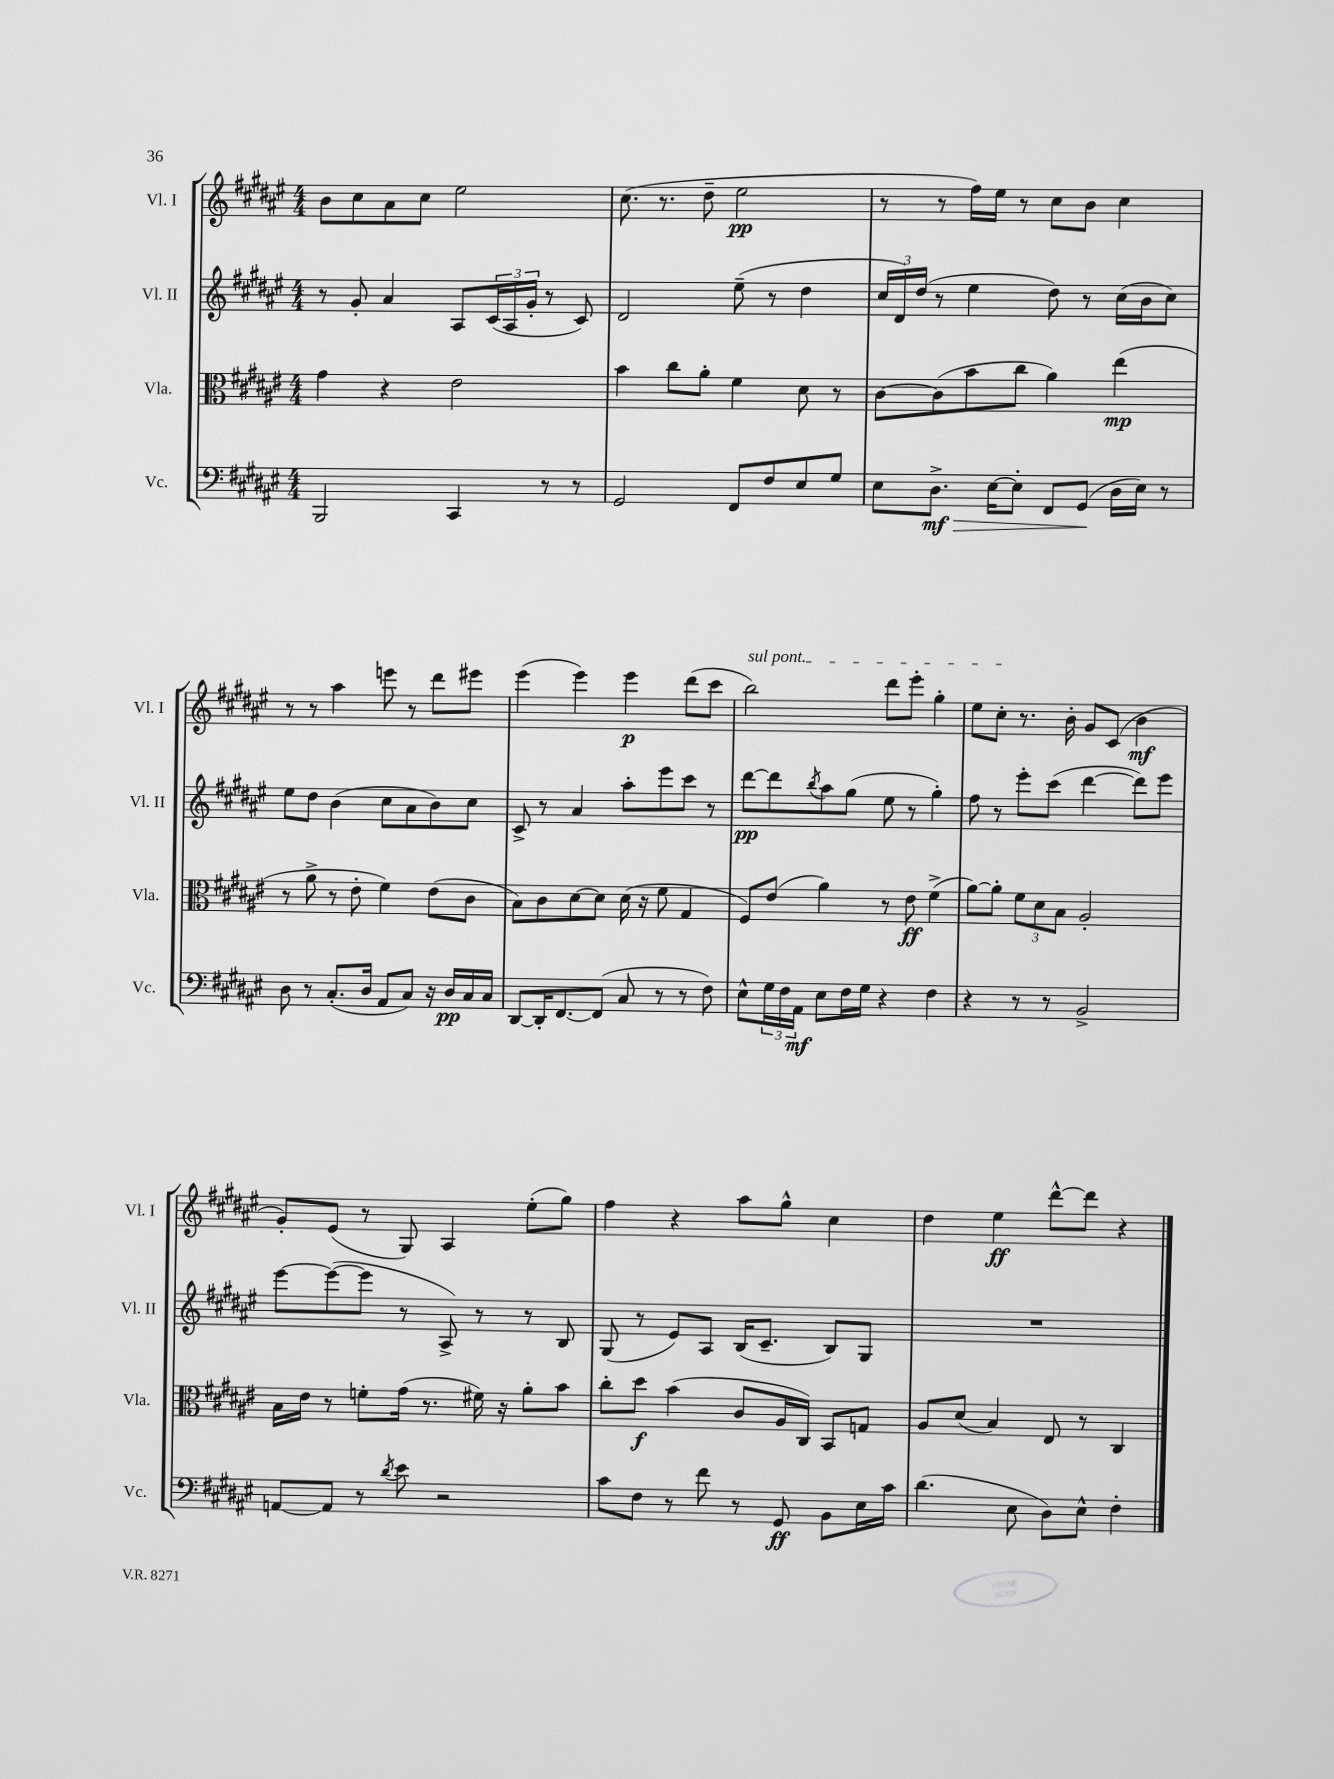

**kern	**dynam	**kern	**dynam	**kern	**dynam	**kern	**dynam
*part4	*part4	*part3	*part3	*part2	*part2	*part1	*part1
*staff4	*staff4	*staff3	*staff3	*staff2	*staff2	*staff1	*staff1
*I"Vc.	*	*I"Vla.	*	*I"Vl. II	*	*I"Vl. I	*
*I'Vc.	*	*I'Vla.	*	*I'Vl. II	*	*I'Vl. I	*
*clefF4	*	*clefC3	*	*clefG2	*	*clefG2	*
*k[f#c#g#d#a#e#]	*	*k[f#c#g#d#a#e#]	*	*k[f#c#g#d#a#e#]	*	*k[f#c#g#d#a#e#]	*
*M4/4	*	*M4/4	*	*M4/4	*	*M4/4	*
=23	=23	=23	=23	=23	=23	=23	=23
2BBB/	.	4g#\	.	8r	.	8b\L	.
.	.	.	.	8g#'/	.	8cc#\	.
.	.	4r	.	4a#/	.	8a#\	.
.	.	.	.	.	.	8cc#\J	.
4CC#/	.	2e#\	.	8A#/L	.	2ee#\	.
.	.	.	.	(24c#/L	.	.	.
.	.	.	.	24A#/	.	.	.
.	.	.	.	24g#'/JJ	.	.	.
8r	.	.	.	8r	.	.	.
8r	.	.	.	8c#/)	.	.	.
=24	=24	=24	=24	=24	=24	=24	=24
2GG#/	.	4b\	.	2d#/	.	(8.cc#\	.
.	.	.	.	.	.	8.r	.
.	.	8cc#\L	.	.	.	.	.
.	.	8a#'\J	.	.	.	8dd#~\	.
8FF#/L	.	4f#\	.	(8ee#~\	.	2ee#\	pp
8F#/	.	.	.	8r	.	.	.
8E#/	.	8d#\	.	4dd#\	.	.	.
8G#/J	.	8r	.	.	.	.	.
=25	=25	=25	=25	=25	=25	=25	=25
8E#\L	.	[8c#\L	.	24cc#/LL	.	8r	.
.	.	.	.	24d#/)	.	.	.
.	.	.	.	(24dd#/JJ	.	.	.
!	!LO:HP:b	!	!	!	!	!	!
8.D#^\J	> mf	(8c#\]	.	8r	.	8r	.
.	.	8b\	.	4ee#\	.	16ff#\LL)	.
[16E#\KL	.	.	.	.	.	16ee#\JJ	.
8E#'\J]	.	8cc#\J	.	.	.	8r	.
8FF#/L	.	4a#\)	.	8dd#\)	.	8cc#\L	.
(8GG#/J	.	.	.	8r	.	8b\J	.
16D#\LL	]	(4ee#\	mp	(16cc#\LL	.	4cc#\	.
16E#\JJ)	.	.	.	16b\J	.	.	.
8r	.	.	.	8cc#\J)	.	.	.
!!LO:LB:g=z
=26	=26	=26	=26	=26	=26	=26	=26
8D#\	.	8r	.	8ee#\L	.	8r	.
8r	.	8a#^\	.	8dd#\J	.	8r	.
(8.C#'/L	.	8r	.	(4b\	.	4aa#\	.
.	.	8e#'\	.	.	.	.	.
16D#/Jk	.	.	.	.	.	.	.
8AA#/L	.	4f#\)	.	8cc#\L	.	8eeen\	.
8C#/J)	.	.	.	8a#\	.	8r	.
16r	.	(8e#\L	.	8b\)	.	8ddd#\L	.
16D#/LL	pp	.	.	.	.	.	.
16C#/	.	8c#\J	.	8cc#\J	.	8eee#X\J	.
16C#/JJ	.	.	.	.	.	.	.
=27	=27	=27	=27	=27	=27	=27	=27
[8DD#/L	.	8B\L)	.	8c#^/	.	(4eee#\	.
16DD#'/K]	.	8c#\	.	8r	.	.	.
[8.FF#/	.	.	.	.	.	.	.
.	.	[8d#\	.	4a#/	.	4eee#\)	.
(8FF#/J]	.	8d#\J]	.	.	.	.	.
8C#/	.	(16d#\	.	8aa#'\L	.	4eee#\	p
.	.	16r	.	.	.	.	.
8r	.	8f#\	.	8eee#\	.	.	.
8r	.	4G#/	.	8ccc#\J	.	(8ddd#\L	.
8F#\)	.	.	.	8r	.	8ccc#\J	.
=28	=28	=28	=28	=28	=28	=28	=28
!	!	!	!	!	!	!LO:TX:a:i:t=sul pont.	!
8E#^^\L	.	8F#/L)	.	[8ddd#\L	pp	2bb\)	.
24G#\L	.	(8e#/J	.	8ddd#\]	.	.	.
24F#\	.	.	.	.	.	.	.
24AA#\JJ	mf	.	.	.	.	.	.
.	.	.	.	8qbb/	.	.	.
8E#\L	.	4a#\)	.	8aa#\	.	.	.
16F#\L	.	.	.	(8gg#\J	.	.	.
16G#\JJ	.	.	.	.	.	.	.
4r	.	8r	.	8ee#\	.	8ddd#\L	.
.	.	8e#\	ff	8r	.	8eee#'\J	.
4F#\	.	(4f#^\	.	4gg#'\)	.	4gg#'\	.
=29	=29	=29	=29	=29	=29	=29	=29
4r	.	[8a#\L)	.	8ff#\	.	8ee#\L	.
.	.	8a#'\J]	.	8r	.	8cc#'\J	.
8r	.	12f#\L	.	8eee#'\L	.	8.r	.
.	.	12d#\	.	.	.	.	.
8r	.	.	.	(8ccc#\J	.	.	.
.	.	12B\J	.	.	.	.	.
.	.	.	.	.	.	16b'\	.
2BB^/	.	2A#'/	.	[4ddd#\	.	8g#/L	.
.	.	.	.	.	.	(8c#/J	.
.	.	.	.	8ddd#\L])	.	4b\	mf
.	.	.	.	8eee#\J	.	.	.
!!LO:LB:g=z
=30	=30	=30	=30	=30	=30	=30	=30
[8AAn/L	.	16B\LL	.	[8eee#\L	.	8g#'/L)	.
.	.	16e#\JJ	.	.	.	.	.
8AA/J]	.	8r	.	(8eee#\_	.	(8e#/J	.
8r	.	8fn'\L	.	8eee#\J]	.	8r	.
8qd#/	.	.	.	.	.	.	.
8e#\	.	(16g#\Jk	.	8r	.	8G#/)	.
.	.	8.r	.	.	.	.	.
2r	.	.	.	8A#^/)	.	4A#/	.
.	.	16f#X\)	.	8r	.	.	.
.	.	16r	.	.	.	.	.
.	.	8a#'\L	.	8r	.	(8ee#'\L	.
.	.	8b\J	.	8B/	.	8gg#\J)	.
=31	=31	=31	=31	=31	=31	=31	=31
8c#\L	.	8cc#'\L	.	(8G#/	.	4ff#\	.
8F#\J	.	8dd#\J	f	8r	.	.	.
8r	.	(4b\	.	8e#/L)	.	4r	.
8f#\	.	.	.	8A#/J	.	.	.
8r	.	8c#/L	.	(16B/KL	.	8aa#\L	.
.	.	.	.	8.c#~/J	.	.	.
8GG#/	ff	16A#/L	.	.	.	8gg#^^\J	.
.	.	16C#/JJ)	.	.	.	.	.
8BB\L	.	8BB/L	.	8B/L)	.	4cc#\	.
16E#\L	.	8Gn/J	.	8G#/J	.	.	.
16c#\JJ	.	.	.	.	.	.	.
=32	=32	=32	=32	=32	=32	=32	=32
(4.d#\	.	8A#/L	.	1r	.	4dd#\	.
.	.	(8d#/J	.	.	.	.	.
.	.	4B/)	.	.	.	4ee#\	ff
8E#\	.	.	.	.	.	.	.
8D#\L)	.	8E#/	.	.	.	[8ddd#^^\L	.
8E#^^\J	.	8r	.	.	.	8ddd#\J]	.
4F#'\	.	4C#/	.	.	.	4r	.
==	==	==	==	==	==	==	==
*-	*-	*-	*-	*-	*-	*-	*-
